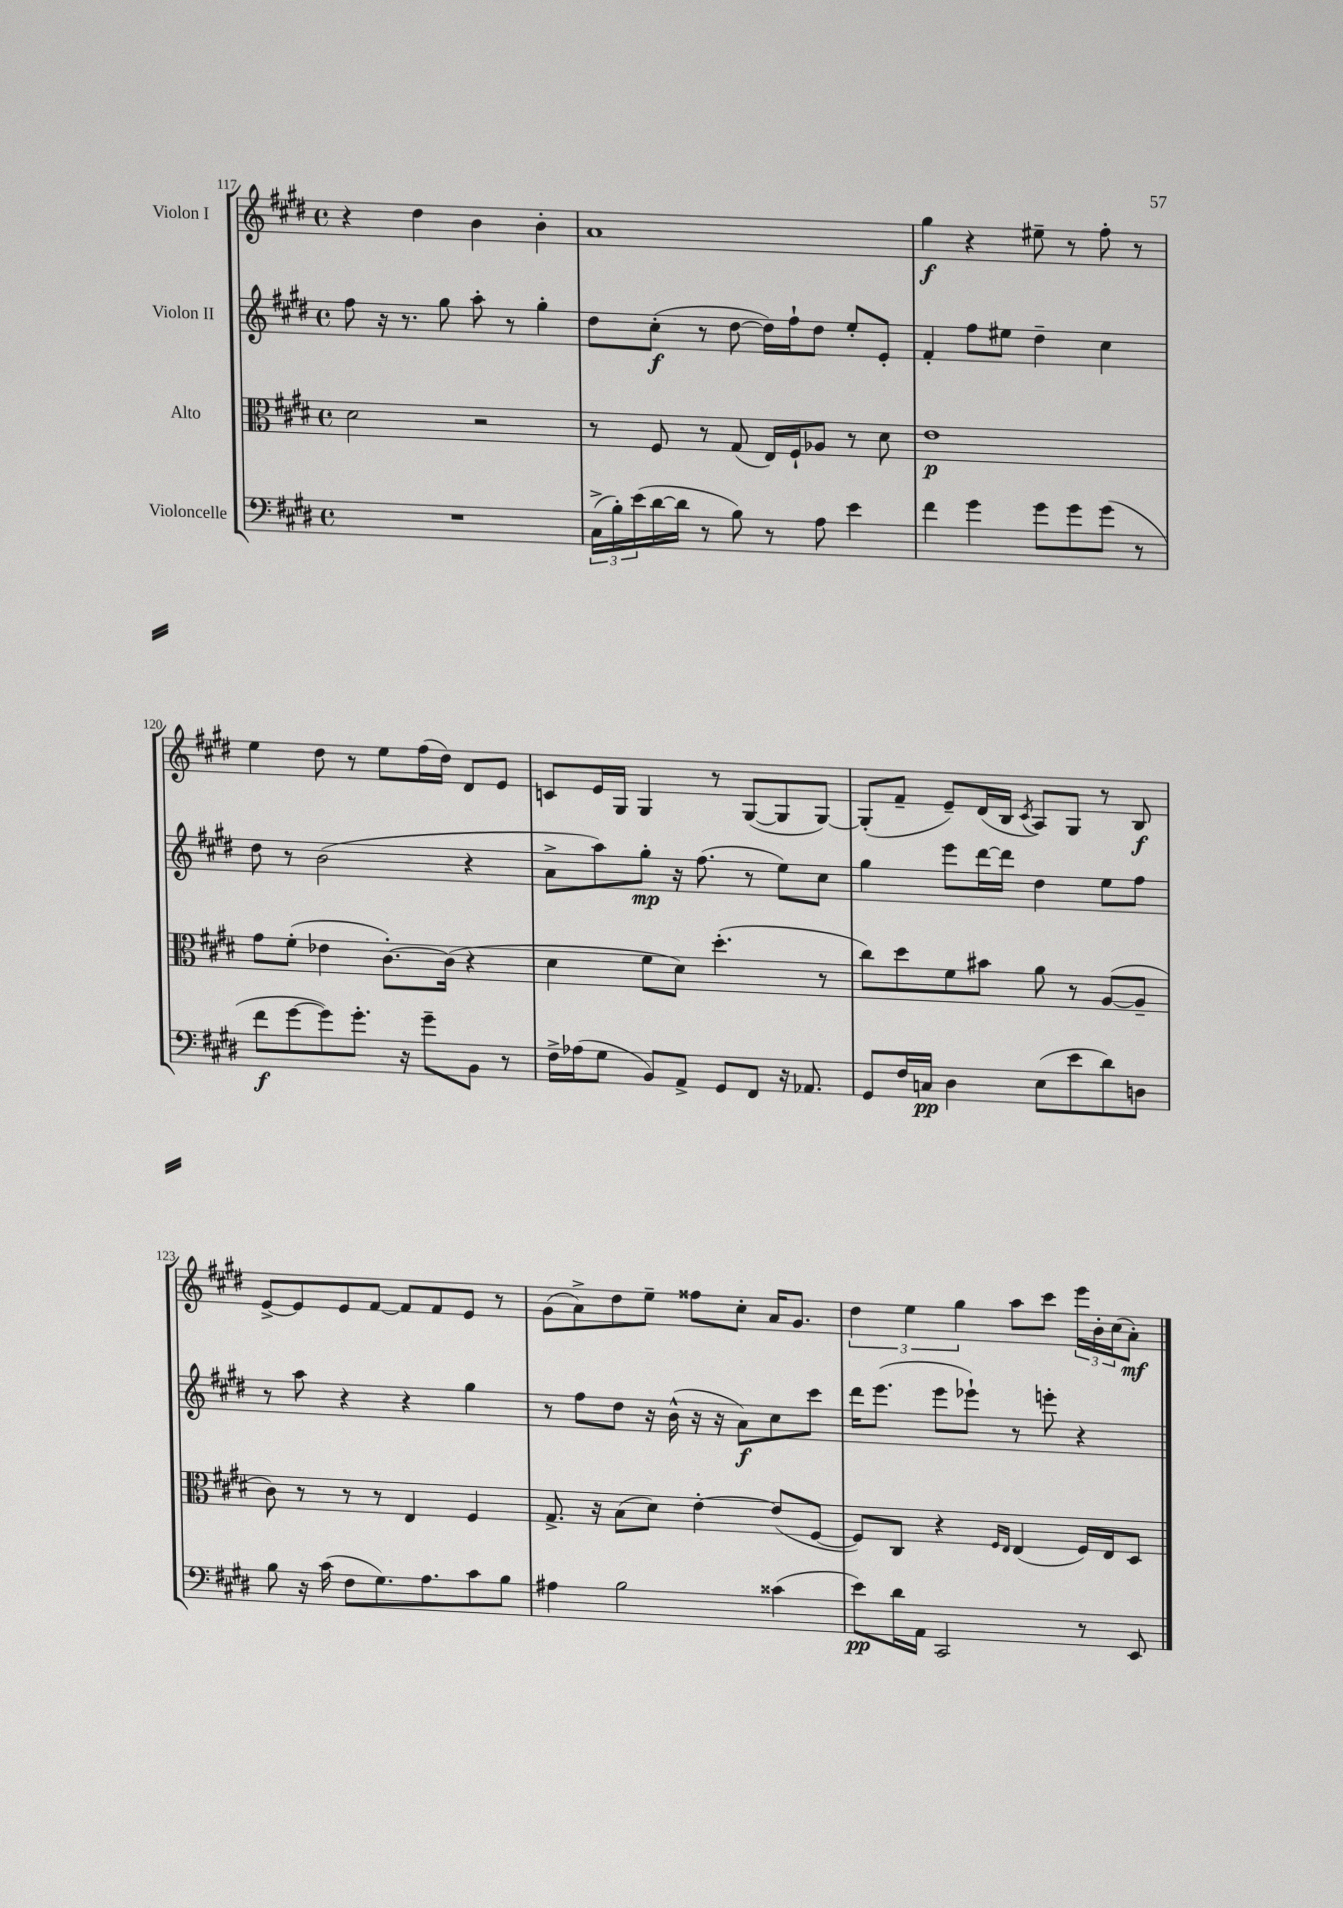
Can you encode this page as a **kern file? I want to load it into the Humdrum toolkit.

**kern	**kern	**kern	**kern
*staff4	*staff3	*staff2	*staff1
*clefF4	*clefC3	*clefG2	*clefG2
*k[f#c#g#d#]	*k[f#c#g#d#]	*k[f#c#g#d#]	*k[f#c#g#d#]
*M4/4	*M4/4	*M4/4	*M4/4
*met(c)	*met(c)	*met(c)	*met(c)
1r	2d#	8ff#	4r
.	.	16r	.
.	.	8.r	.
.	.	.	4dd#
.	.	8gg#	.
.	2r	8aa'	4b
.	.	8r	.
.	.	4gg#'	4b'
=	=	=	=
(24C#^	8r	8dd#	1a
24B')	.	.	.
(24e	.	.	.
[16d#	8F#	(8cc#'	.
16d#]	.	.	.
8r	8r	8r	.
8B)	(8G#	[8dd#	.
8r	16E)	16dd#])	.
.	16F#`	16ff#`	.
8A	8A-	8dd#	.
4e	8r	8ee'	.
.	8d#	8e'	.
=	=	=	=
4f#	1e	4f#'	4gg#
4g#	.	8ff#	4r
.	.	8ee#	.
8g#	.	4dd#~	8ee#~
8g#	.	.	8r
(8g#	.	4cc#	8ff#'
8r	.	.	8r
=	=	=	=
8f#	8g#	8dd#	4ee
[8g#	(8f#'	8r	.
8g#])	4e-	(2b	8dd#
8.g#'	.	.	8r
.	[8.c#')	.	8ee
16r	.	.	.
8g#~	.	.	(16ff#
.	(16c#]	.	16dd#)
8BB	4r	4r	8d#
8r	.	.	8e
=	=	=	=
16F#^	4d#	8a^	8c
(16A-	.	.	.
8G#	.	8aa)	16e
.	.	.	16G#
8BB)	8f#	8gg#'	4G#
8AA^	8d#)	16r	.
.	.	(8.ff#	.
8GG#	(4.dd#'	.	8r
8FF#	.	8r	([8G#
16r	.	8ee)	8G#]
8.AA-	.	.	.
.	8r	8cc#	[8G#)
=	=	=	=
8GG#	8cc#)	4gg#	(8G#']
16F#	8dd#	.	8f#~
16C	.	.	.
4D#	8f#	8eee	8e~)
.	8b#	[16ddd#	(16d#
.	.	16ddd#]	16B
.	.	.	8qc#
(8E	8a	4dd#	8A)
8e	8r	.	8G#
8d#)	([8A	8ee	8r
8D	8A~]	8ff#	8B
=	=	=	=
8B	8c#)	8r	[8e^
16r	8r	8aa	8e]
(16c#	.	.	.
8F#	8r	4r	8e
8.G#)	8r	.	[8f#
.	4E	4r	8f#]
8.A	.	.	.
.	.	.	8f#
8c#	4F#	4gg#	8e
8B	.	.	8r
=	=	=	=
4A#	8.G#^	8r	(8g#
.	.	8ff#	8a^)
.	16r	.	.
2B	(8B	8dd#	8dd#
.	8d#)	16r	8ee~
.	.	(16b^^	.
.	[4e'	16r	8ff##
.	.	16r	.
.	.	8a)	8cc#'
(4c##	(8e]	8cc#	16a
.	.	.	8.g#
.	[8F#	8ccc#	.
=	=	=	=
8e)	8F#])	16ddd#	6dd#
.	.	(8.eee	.
16d#	8C#	.	.
.	.	.	6ee
16AA	.	.	.
2CC#	4r	8eee	.
.	.	.	6gg#
.	.	8eee-`)	.
.	16qqF#	.	.
.	16qqE	.	.
.	(4E	8r	8aa
.	.	8eee'	8ccc#
8r	16F#)	4r	24eee
.	.	.	24b'
.	16E	.	.
.	.	.	(24cc#
8EE	8D#	.	8a')
==	==	==	==
*-	*-	*-	*-
